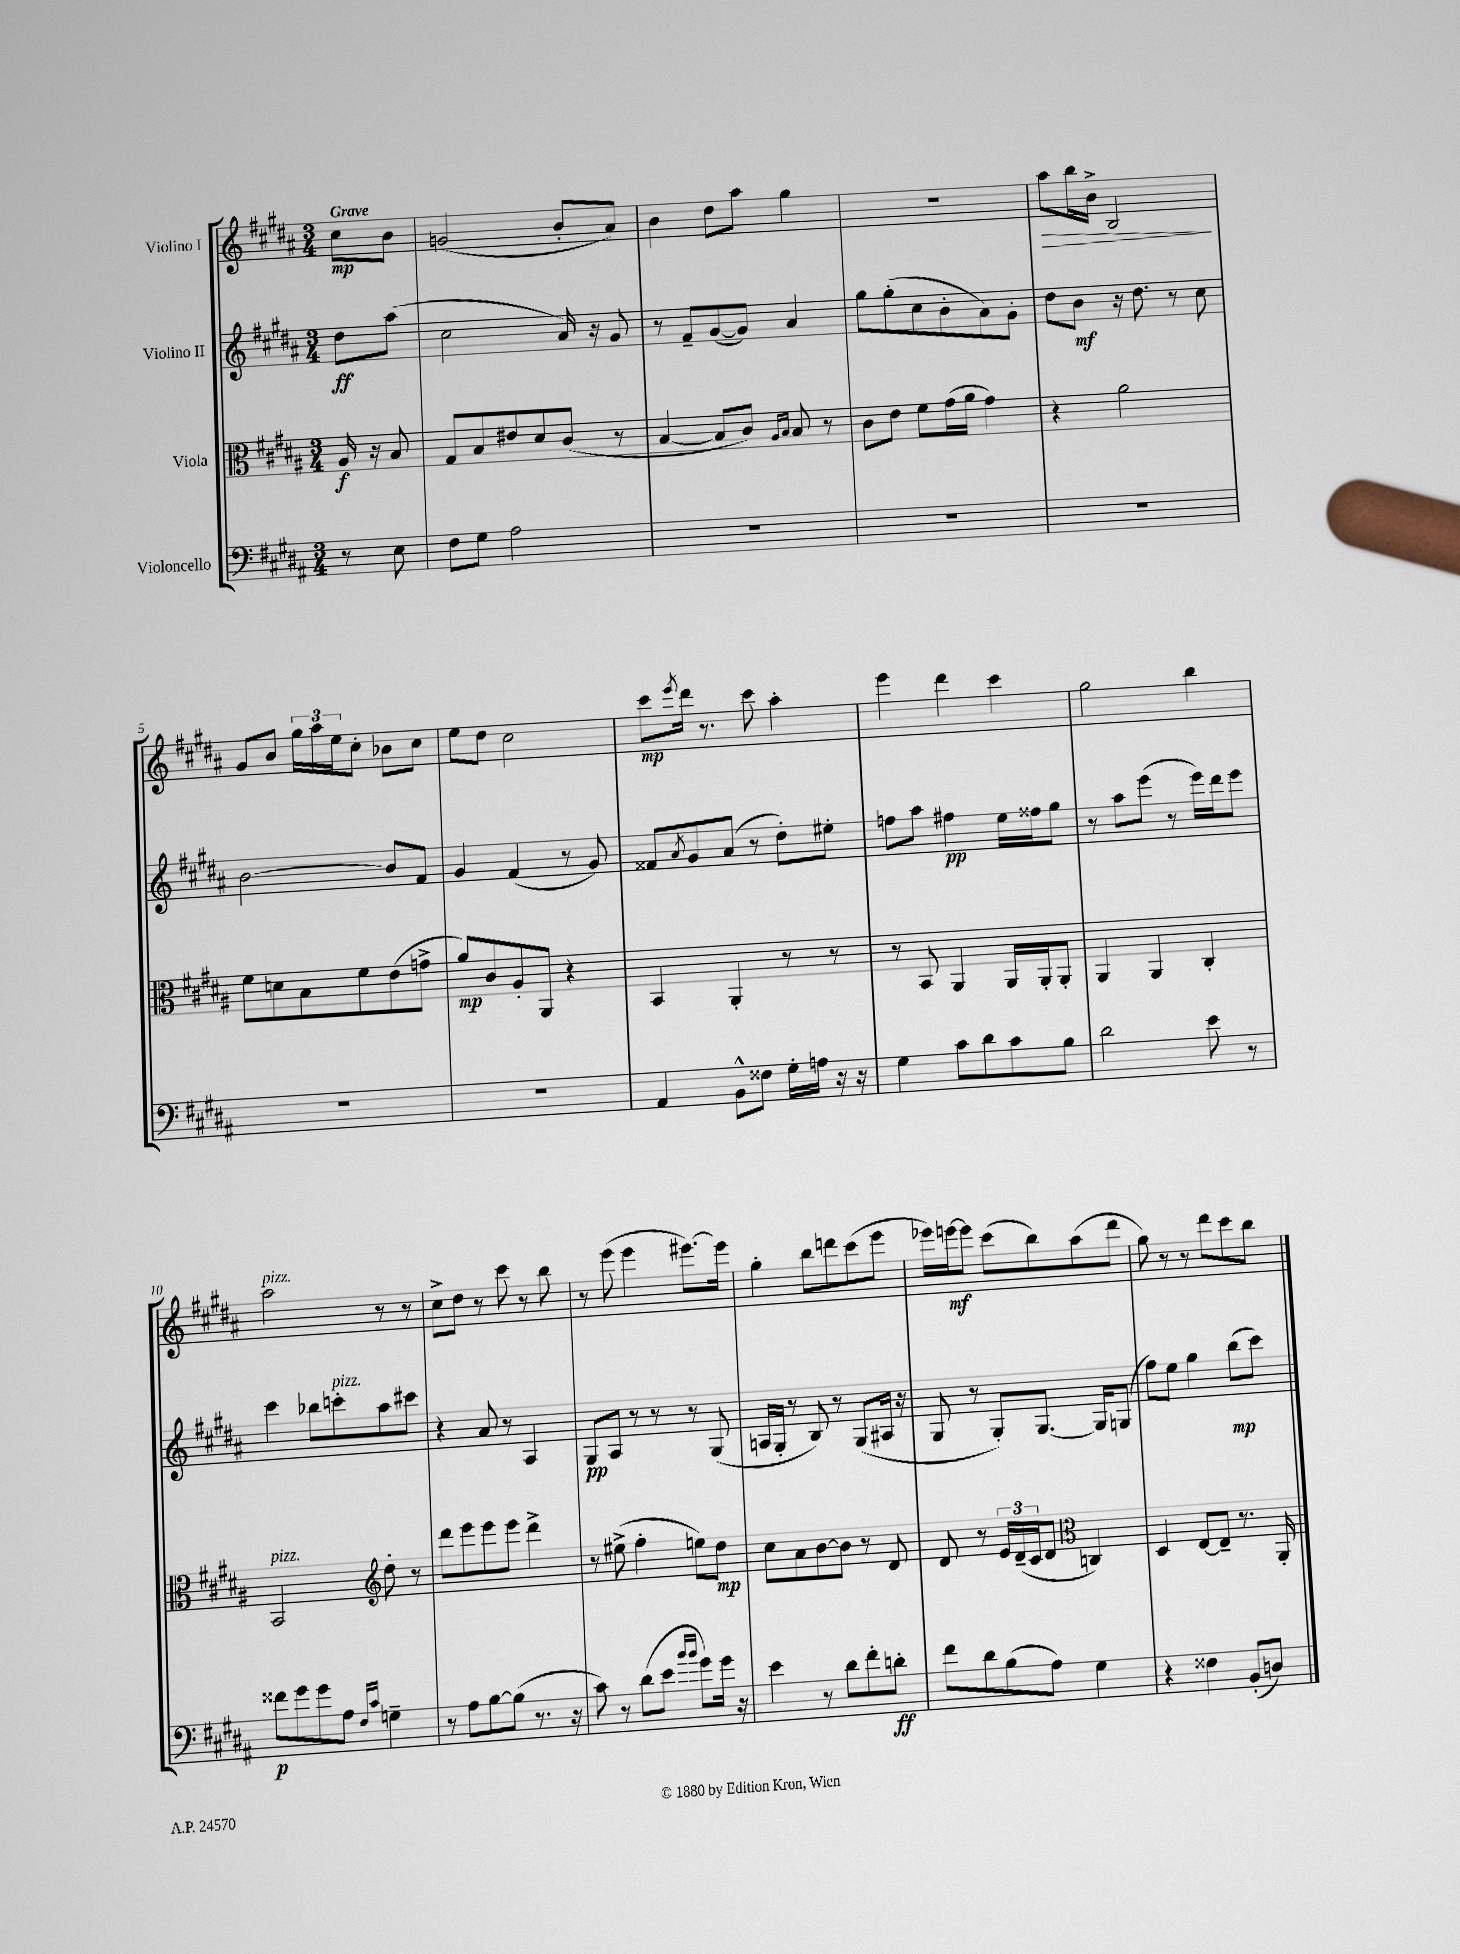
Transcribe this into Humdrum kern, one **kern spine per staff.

**kern	**dynam	**kern	**dynam	**kern	**dynam	**kern	**dynam
*part4	*part4	*part3	*part3	*part2	*part2	*part1	*part1
*staff4	*staff4	*staff3	*staff3	*staff2	*staff2	*staff1	*staff1
*I"Violoncello	*	*I"Viola	*	*I"Violino II	*	*I"Violino I	*
*clefF4	*	*clefC3	*	*clefG2	*	*clefG2	*
*k[f#c#g#d#a#]	*	*k[f#c#g#d#a#]	*	*k[f#c#g#d#a#]	*	*k[f#c#g#d#a#]	*
*M3/4	*	*M3/4	*	*M3/4	*	*M3/4	*
=	=	=	=	=	=	=	=
!	!	!	!	!	!	!LO:TX:a:B:t=Grave	!
8r	.	16A#/	f	8dd#\L	ff	8cc#\L	mp
.	.	16r	.	.	.	.	.
8E\	.	8B/	.	(8aa#\J	.	8b\J	.
=1	=1	=1	=1	=1	=1	=1	=1
8F#\L	.	8G#/L	.	2cc#\	.	(2gn/	.
8G#\J	.	8B/	.	.	.	.	.
2A#\	.	8e#X/	.	.	.	.	.
.	.	8d#/	.	.	.	.	.
.	.	(8c#/J	.	16a#/)	.	8b'/L	.
.	.	.	.	16r	.	.	.
.	.	8r	.	8g#/	.	8a#/J)	.
=2	=2	=2	=2	=2	=2	=2	=2
2.r	.	[4B/	.	8r	.	4b\	.
.	.	.	.	8f#~/L	.	.	.
.	.	8B/L]	.	([8g#/	.	8dd#\L	.
.	.	8c#/J)	.	8g#/J])	.	8aa#\J	.
.	.	16qqA#/LL	.	.	.	.	.
.	.	16qqB/JJ	.	.	.	.	.
.	.	8B/	.	4a#/	.	4gg#\	.
.	.	8r	.	.	.	.	.
=3	=3	=3	=3	=3	=3	=3	=3
2.r	.	8c#\L	.	8gg#\L	.	2.r	.
.	.	8e\J	.	(8gg#'\	.	.	.
.	.	8f#\L	.	8cc#\	.	.	.
.	.	(16g#\L	.	8b'\	.	.	.
.	.	16a#\JJ	.	.	.	.	.
.	.	4g#\)	.	8a#\)	.	.	.
.	.	.	.	8g#'\J	.	.	.
=4	=4	=4	=4	=4	=4	=4	=4
!	!	!	!	!	!	!	!LO:HP:b
2.r	.	4r	.	8dd#\L	.	8aa#\L	>
.	.	.	.	8b\J	mf	16bb\L	.
.	.	.	.	.	.	16b^\JJ	.
.	.	2a#\	.	16r	.	2B/	.
.	.	.	.	8.dd#\	.	.	.
.	.	.	.	8r	.	.	.
.	.	.	.	8cc#\	.	.	.
.	.	.	.	.	.	.	]
!!LO:LB:g=z
=5	=5	=5	=5	=5	=5	=5	=5
2.r	.	8f#\L	.	[2b\	.	8g#/L	.
.	.	8dn\	.	.	.	8b/J	.
.	.	8B\	.	.	.	24gg#\LL	.
.	.	.	.	.	.	24aa#\	.
.	.	.	.	.	.	24ee\J	.
.	.	8f#\	.	.	.	8cc#'\J	.
.	.	(8e\	.	8b/L]	.	8b-X\L	.
.	.	8gn^\J	.	8f#/J	.	8cc#\J	.
=6	=6	=6	=6	=6	=6	=6	=6
2.r	.	8a#/L)	mp	4g#/	.	8ee\L	.
.	.	8c#/	.	.	.	8dd#\J	.
.	.	8A#'/	.	(4f#/	.	2cc#\	.
.	.	8AA#/J	.	.	.	.	.
.	.	4r	.	8r	.	.	.
.	.	.	.	8g#/)	.	.	.
=7	=7	=7	=7	=7	=7	=7	=7
4AA#/	.	4BB/	.	8f##X/L	.	8ccc#\L	mp
.	.	.	.	8qa#/	.	8qeee/	.
.	.	.	.	8g#/	.	16ddd#\Jk	.
.	.	.	.	.	.	8.r	.
8BB^^\L	.	4AA#'/	.	(8a#/J	.	.	.
8F##X\J	.	.	.	8r	.	8ccc#\	.
16G#'\LL	.	8r	.	8dd#'\L)	.	4aa#'\	.
16An\JJ	.	.	.	.	.	.	.
16r	.	8r	.	8ee#X'\J	.	.	.
16r	.	.	.	.	.	.	.
=8	=8	=8	=8	=8	=8	=8	=8
4G#\	.	8r	.	8ffn\L	.	4eee\	.
.	.	8BB/	.	8aa#\J	.	.	.
8c#\L	.	4AA#/	.	4ff#X\	pp	4ddd#\	.
8d#\	.	.	.	.	.	.	.
8c#\	.	16AA#/LL	.	16ee\LL	.	4ccc#\	.
.	.	16AA#'/J	.	16ff##X\J	.	.	.
8B\J	.	8AA#'/J	.	8gg#\J	.	.	.
=9	=9	=9	=9	=9	=9	=9	=9
2d#\	.	4AA#/	.	8r	.	2gg#\	.
.	.	.	.	8aa#\L	.	.	.
.	.	4AA#/	.	(8eee\J	.	.	.
.	.	.	.	8r	.	.	.
8e\	.	4C#'/	.	16eee\LL)	.	4bb\	.
.	.	.	.	16ddd#\J	.	.	.
8r	.	.	.	8eee\J	.	.	.
!!LO:LB:g=z
=10	=10	=10	=10	=10	=10	=10	=10
!	!	!	!	!	!	!LO:TX:a:i:t=pizz.	!
!	!	!LO:TX:a:i:t=pizz.	!	!	!	!	!
8f##X\L	p	2BB/	.	4ccc#\	.	2aa#\	.
8g#\	.	.	.	.	.	.	.
8g#\	.	.	.	8bb-X\L	.	.	.
!	!	!	!	!LO:TX:a:i:t=pizz.	!	!	!
8A#\J	.	.	.	8cccn'\	.	.	.
16qqF#/LL	.	.	.	.	.	.	.
16qqc#/JJ	.	.	.	.	.	.	.
*	*	*clefG2	*	*	*	*	*
4Gn~\	.	8dd#'\	.	8aa#\	.	8r	.
.	.	8r	.	8ccc#X\J	.	8r	.
=11	=11	=11	=11	=11	=11	=11	=11
8r	.	8ddd#\L	.	4r	.	8cc#^\L	.
8A#\L	.	8eee\	.	.	.	8dd#\J	.
[8B\	.	8eee\	.	8a#/	.	8r	.
(8B\J]	.	8eee\J	.	8r	.	8ccc#\	.
8.r	.	4ddd#^\	.	4A#/	.	8r	.
.	.	.	.	.	.	8bb\	.
16r	.	.	.	.	.	.	.
=12	=12	=12	=12	=12	=12	=12	=12
8c#\)	.	8r	.	8G#/L	pp	8r	.
8r	.	(8ee#X^\	.	8A#/J	.	(8eee\	.
(8d#\L	.	4ff#'\	.	8r	.	4eee\	.
8e\J	.	.	.	8r	.	.	.
16qqb/LL	.	.	.	.	.	.	.
16qqb/JJ	.	.	.	.	.	.	.
8g#\L)	.	8een\L)	.	8r	.	[8.eee#X\L)	.
16g#\Jk	.	8dd#\J	mp	(8G#/	.	.	.
16r	.	.	.	.	.	16eee#\Jk]	.
=13	=13	=13	=13	=13	=13	=13	=13
4e\	.	8cc#\L	.	16An/LL	.	4gg#'\	.
.	.	.	.	16G#'/JJ	.	.	.
.	.	8a#\	.	8r	.	.	.
8r	.	[8b\	.	8B/)	.	8bb\L	.
8d#\L	.	8b\J]	.	8r	.	8dddn\	.
8f#'\	.	8r	.	(8G#/L	.	(8ccc#\	.
8dn'\J	ff	8d#/	.	16A#X/Jk	.	8eee\J	.
.	.	.	.	16r	.	.	.
=14	=14	=14	=14	=14	=14	=14	=14
8f#\L	.	8d#/	.	8G#/	.	16eee-X\LL)	.
.	.	.	.	.	.	[16eeen\J	mf
8d#\	.	8r	.	8r	.	8eee\J]	.
(8B\	.	24e/LL	.	8G#'/L)	.	(8ccc#\L	.
.	.	(24d#~/	.	.	.	.	.
.	.	24c#/J	.	.	.	.	.
8A#\J)	.	8d#/J	.	[8.G#/J	.	8bb\)	.
*	*	*clefC3	*	*	*	*	*
4G#\	.	4Cn/)	.	.	.	(8aa#\	.
.	.	.	.	16G#/KL]	.	.	.
.	.	.	.	(8Gn/J	.	8ddd#\J	.
=15	=15	=15	=15	=15	=15	=15	=15
4r	.	4D#/	.	8ff#\L)	.	8gg#\)	.
.	.	.	.	8ee\J	.	8r	.
4F##X\	.	[8E/L	.	4gg#\	.	8r	.
.	.	8E~/J]	.	.	.	8ddd#\L	.
(8BB'/L	.	8.r	.	(8bb\L	mp	8ccc#\	.
8Dn/J)	.	.	.	8ccc#\J)	.	8bb\J	.
.	.	16AA#'/	.	.	.	.	.
==	==	==	==	==	==	==	==
*-	*-	*-	*-	*-	*-	*-	*-
